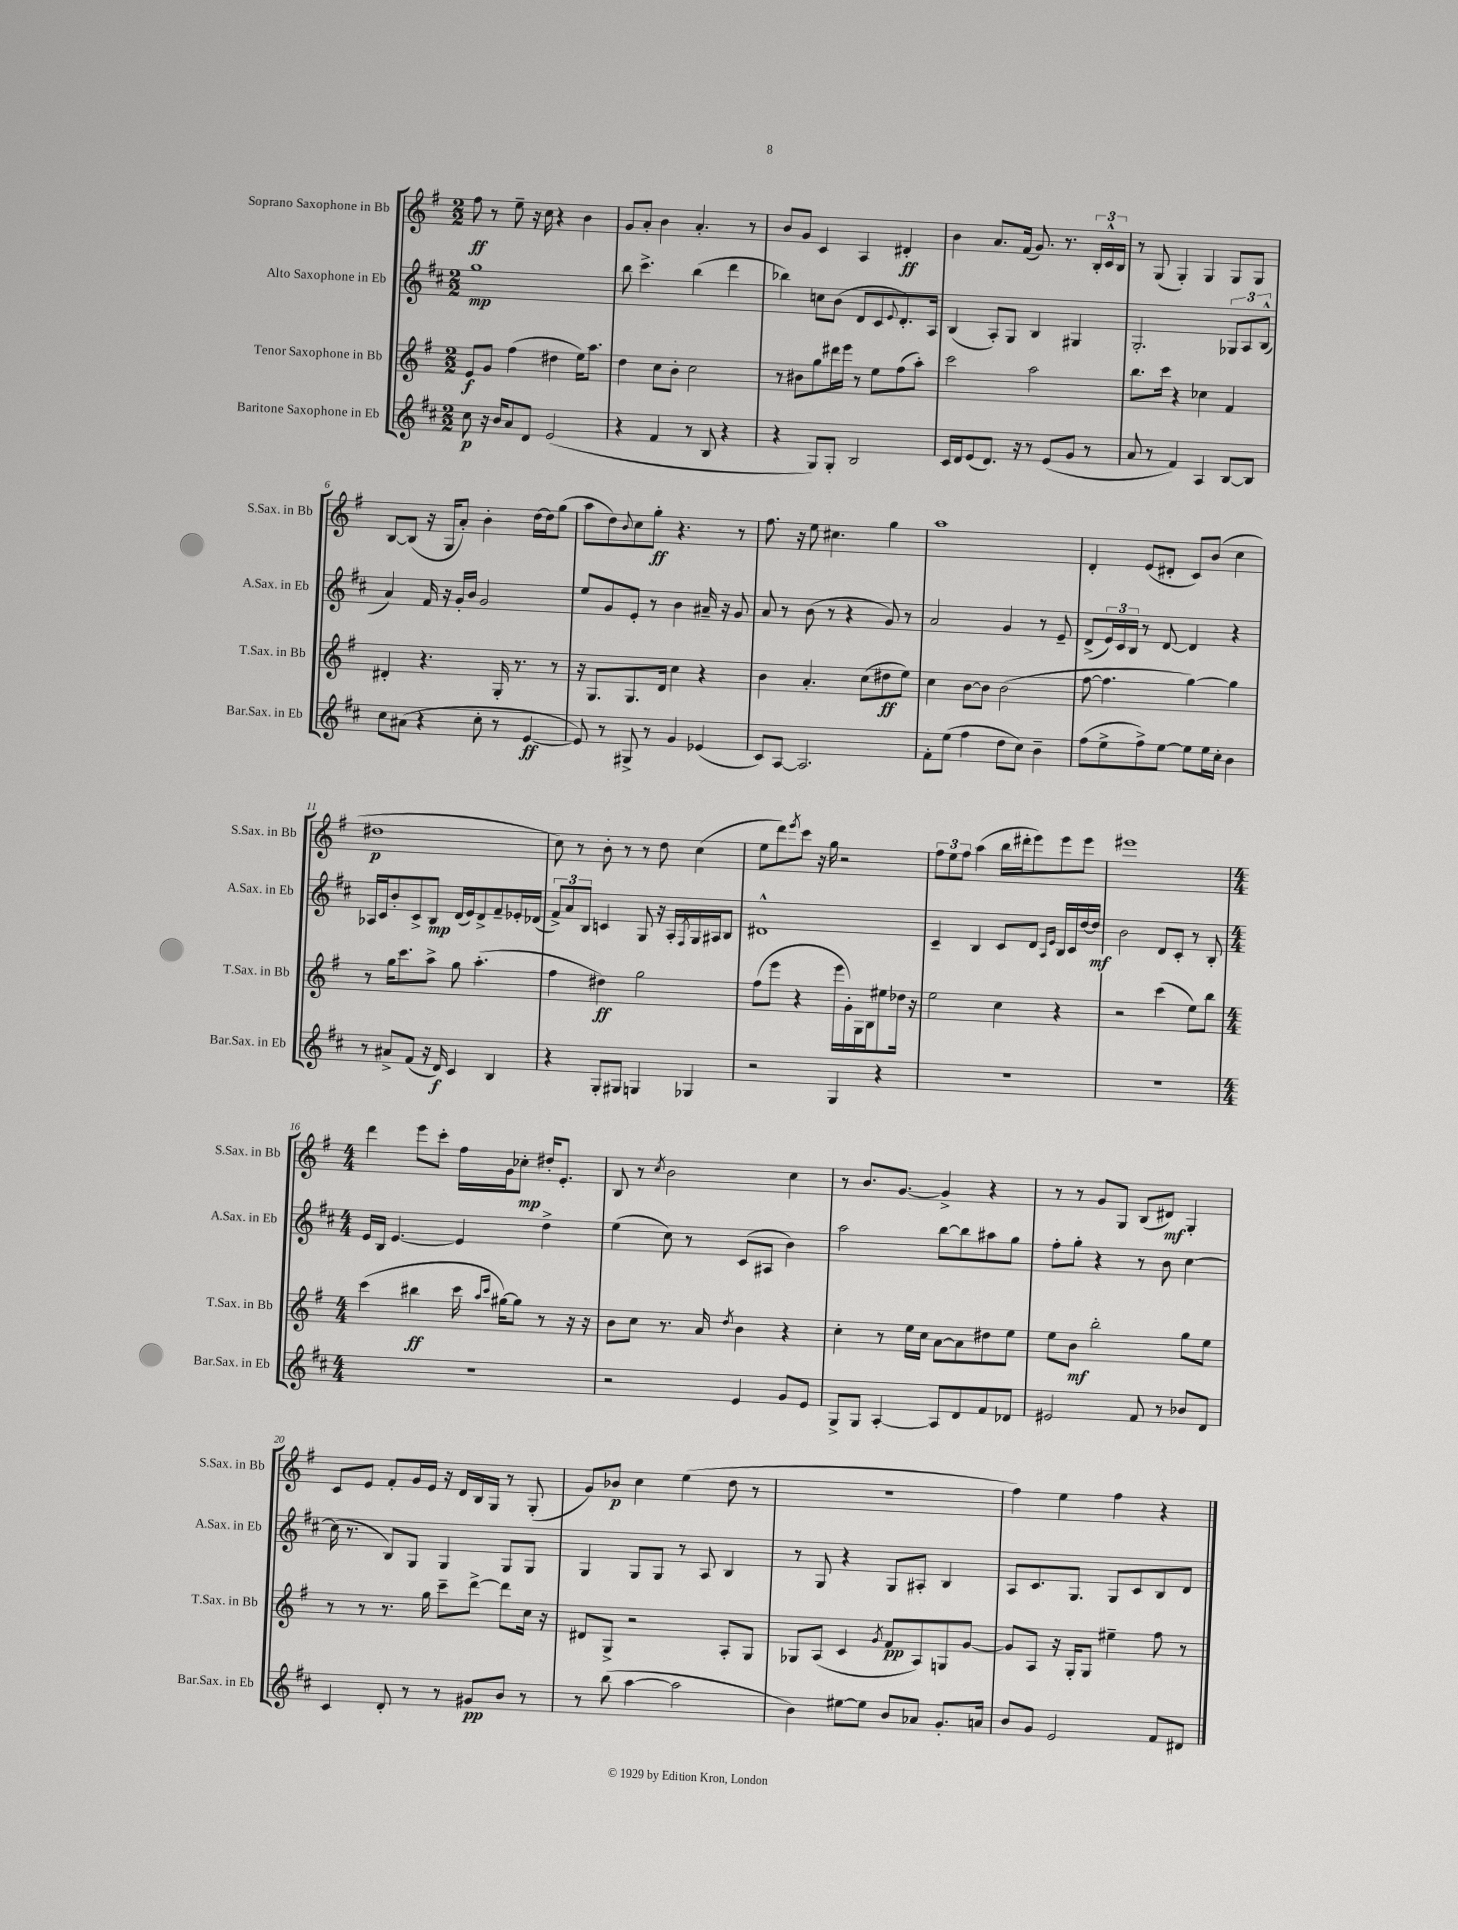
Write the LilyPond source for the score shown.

<<
\new StaffGroup <<
\new Staff = "s0" \with { instrumentName = "Soprano Saxophone in Bb" shortInstrumentName = "S.Sax. in Bb" } {
    \clef treble \key g \major \numericTimeSignature \time 2/2
    fis''8\ff r8 e''8-- r16 c''16 r4 b'4 |
    g'8 a'8-. b'4 a'4.-. r8 |
    b'8 g'8 c'4 a4 dis'4-.\ff |
    b'4 a'8. fis'16( g'8.) r8. \tuplet 3/2 { b16-. c'16-^ b16 } |
    r8 g8( g4-.) g4 g8 g8 |
    b8~ b8( r16 g16 a'8-.) b'4-. d''16~ d''16 g''8( |
    a''8 d''8) \appoggiatura { b'8 } c''8 g''8-.\ff r4. r8 |
    fis''8. r16 e''8 cis''4. g''4 |
    a''1 |
    d'4-. e'8( dis'8-. c'8) b'8( c''4 |
    dis''1\p |
    c''8) r8 b'8-. r8 r8 d''8 c''4( |
    e''8 d'''8) \acciaccatura { e'''8 } c'''8 r16 g''16 r2 |
    \tuplet 3/2 { fis''8 e''8 fis''8 } a''4( b''16 dis'''16-. e'''8) e'''8 e'''8 |
    eis'''1 |
    \numericTimeSignature \time 4/4 d'''4 e'''8 c'''8-. fis''16 g'16 ces''8-.\mp dis''16-. e'8.-. |
    b8 r8 \acciaccatura { c''8 } b'2 c''4 |
    r8 b'8. g'8.~ g'4-> r4 |
    r8 r8 g'8 g8 b8( dis'8\mf) g4-. |
    c'8 e'8 fis'8-. g'16 e'16 r16 d'16 b16 g16 r8 g8-.( |
    g'8) bes'8\p c''4 e''4( d''8 r8 |
    r1 |
    fis''4) e''4 fis''4 r4 \bar "|." |
}
\new Staff = "s1" \with { instrumentName = "Alto Saxophone in Eb" shortInstrumentName = "A.Sax. in Eb" } {
    \clef treble \key d \major \numericTimeSignature \time 2/2
    g''1\mp |
    b''8 cis'''4.-> b''4( d'''4 |
    bes''4) c''8 b'8( d'8 cis'8 \appoggiatura { e'8 } d'8.-.) a16 |
    b4( a8-.) g8 b4 gis4 |
    g2.-. \tuplet 3/2 { ges8 a8 b8-^( } |
    a'4) fis'16 r16 g'16-. b'16 g'2 |
    e''8 g'8 e'8-. r8 b'4 ais'16-- r16 g'8 |
    a'8 r8 b'8( r8 r4 g'8) r8 |
    a'2 g'4 r8 e'8-- |
    d'8->( \tuplet 3/2 { e'16) cis'16 b16 } r8 d'8~ d'4 r4 |
    aes16 cis'16 b'8-. cis'8-> b8\mp d'16( e'16) d'8-> fis'8-- ees'16-. des'16( |
    \tuplet 3/2 { fis'8->) a'8 b8 } c'4 g8 r16 a16-. \acciaccatura { fis8 } g16 ais16 b8 |
    dis'1-^ |
    cis'4-- b4 cis'8 d'8 \grace { a16 e'16 } b16 cis'16 d''16~ d''16\mf |
    b'2 d'8 cis'8-. r8 b8-. |
    \numericTimeSignature \time 4/4 e'16 b16 e'4.~ e'4 d''4-> |
    e''4( cis''8) r8 cis'8( ais8 b'4) |
    a''2 b''8~ b''8 ais''8 g''8 |
    fis''8-. g''8-. r4 r8 b'8 cis''4~ |
    cis''16( r8. b8) g8 g4 g8 g8 |
    g4 g8 g8 r8 a8 b4 |
    r8 g8 r4 g8 ais8-. b4 |
    a8 cis'8. g8. g8 cis'8 b8 d'8 \bar "|." |
}
\new Staff = "s2" \with { instrumentName = "Tenor Saxophone in Bb" shortInstrumentName = "T.Sax. in Bb" } {
    \clef treble \key g \major \numericTimeSignature \time 2/2
    e'8\f g'8 fis''4( dis''4 e''16) a''8. |
    d''4 c''8 b'8-. c''2 |
    r8 bis'8 g''8 dis'''16 e'''16 r8 e''8 fis''8( a''8-.) |
    c'''2 a''2 |
    b''8. c'''16 r4 ces''4 fis'4 |
    dis'4-. r4. g16-. r8. r8 |
    r16 g8. g8. d'16 c''4 r4 |
    b'4 a'4.-. c''8( dis''8\ff e''8) |
    c''4 b'8~ b'8 b'2( |
    fis''8~ fis''4. g''4~) g''4 |
    r8 g''16 c'''8. a''8-> g''8 a''4.-.( |
    fis''4 dis''4\ff) g''2 |
    fis''8( e'''8 r4 e'''16 g'16-.) g16 b16 eis''8 des''16 r16 |
    e''2 c''4 r4 |
    r2 c'''4( e''8) b''8 |
    \numericTimeSignature \time 4/4 c'''4( bis''4\ff c'''16 \grace { a''16 c'''16 } gis''16~) gis''8 r8 r16 r16 |
    b'8 c''8 r8. a'16 \acciaccatura { d''8 } b'4 r4 |
    c''4-. r8 e''16 c''16 a'8~ a'8 dis''8 e''8 |
    e''8 b'8\mf b''2-. g''8 e''8 |
    r8 r8 r8. g''16 c'''8-- d'''8~-> d'''8 c''16 r16 |
    dis'8 g8-> r2 a8-. g8 |
    ges8 a8( c'4 \acciaccatura { g'8 } fis'8\pp a8) g8 g'8~ |
    g'8 a8 r16 g16-. g8 eis''4-- fis''8 r8 \bar "|." |
}
\new Staff = "s3" \with { instrumentName = "Baritone Saxophone in Eb" shortInstrumentName = "Bar.Sax. in Eb" } {
    \clef treble \key d \major \numericTimeSignature \time 2/2
    cis''8\p r16 b'16 a'8 d'8 e'2( |
    r4 fis'4 r8 b8 r4 |
    r4 g8) g8-. b2 |
    cis'16 d'16 e'8( d'8.) r16 r8 e'8( g'8 r8 |
    a'8 r8 fis'4) a4 b8~ b8 |
    cis''8 ais'8( r4 cis''8-. r8 e'4~\ff |
    e'8) r8 gis8-> r8 g'4 ees'4( |
    cis'8) a8~ a2. |
    fis'8-. e''8( fis''4 d''8 cis''8) b'4-- |
    fis''8( e''8-> fis''8->) e''8~ e''8 e''16 cis''16-. b'4 |
    r8 ais'8-> fis'8( r16 d'16\f) cis'4 b4 |
    r4 g8-. gis8 g4 ges4 |
    r2 g4 r4 |
    R1 |
    R1 |
    \numericTimeSignature \time 4/4 R1 |
    r2 e'4 g'8 e'8 |
    g8-> g8 a4~-. a8 d'8 fis'8 des'8 |
    eis'2 fis'8 r8 bes'8 d'8 |
    cis'4 d'8-. r8 r8 gis'8\pp b'8 r8 |
    r8 b''8( a''4~ a''2 |
    b'4) eis''8~ eis''8 b'8 aes'8 g'8.-. a'16 |
    b'8 g'8 e'2 fis'8 dis'8 \bar "|." |
}
>>
>>
